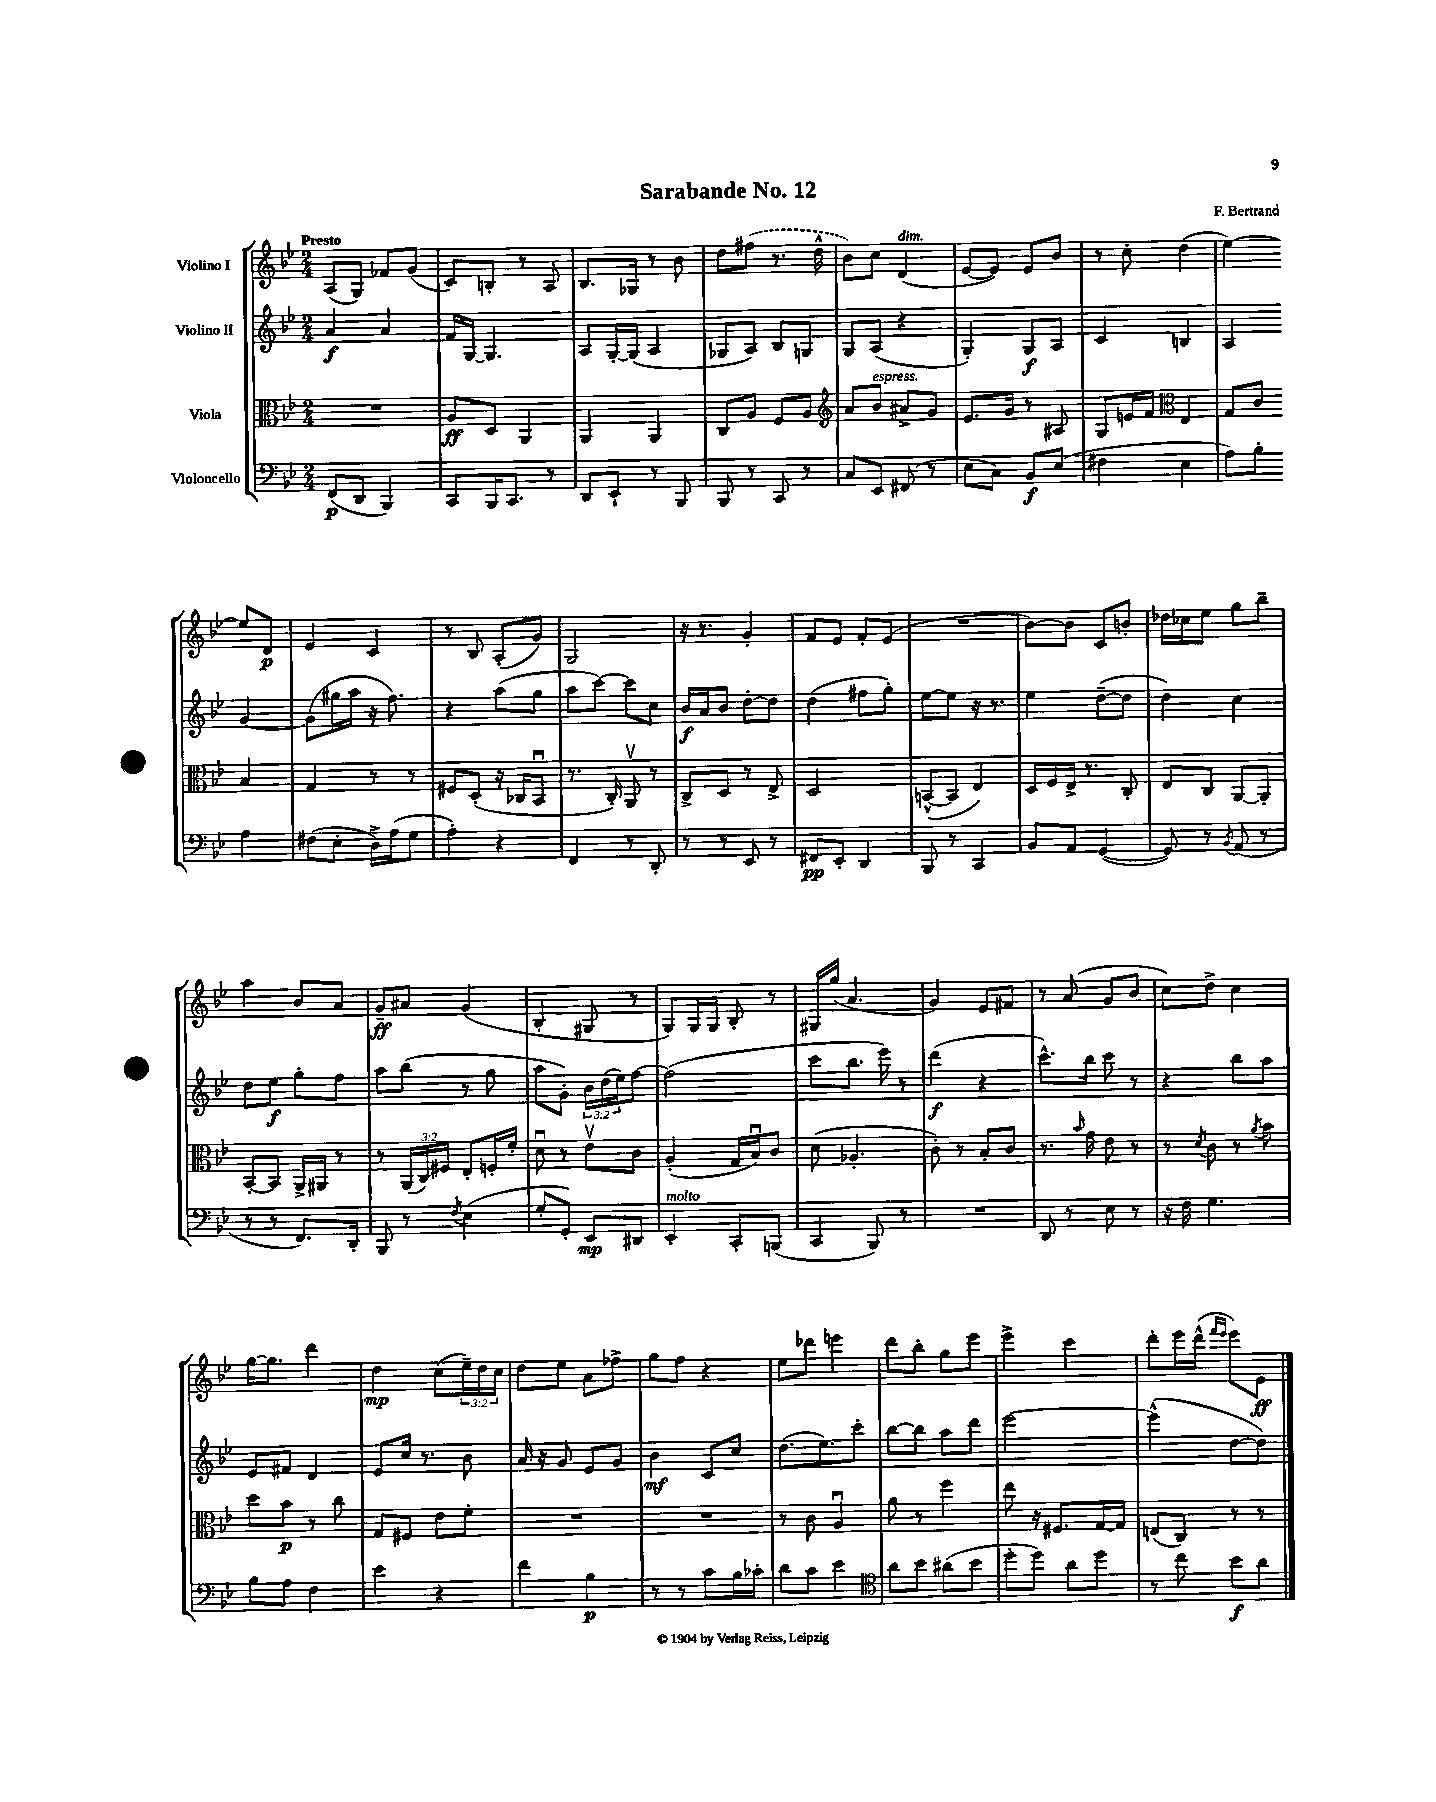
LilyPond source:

\header { title = "Sarabande No. 12" composer = "F. Bertrand" }
<<
\new StaffGroup <<
\new Staff = "s0" \with { instrumentName = "Violino I" } {
    \clef treble \key bes \major \numericTimeSignature \time 2/4 \override Staff.TupletNumber.text = #tuplet-number::calc-fraction-text \tempo "Presto"
    a8( g8) fes'8 g'8( |
    c'8) b8-. r8 a8 |
    bes8. ges16 r8 bes'8 |
    d''8 \once \slurDashed fis''8( r8. d''16-^ |
    bes'8) c''8 d'4^\markup { \italic "dim." }( |
    ees'8~ ees'8) ees'8 bes'8 |
    r8 c''8-. d''4( |
    ees''4~) ees''8 d'8\p |
    ees'4 c'4 |
    r8 bes8 a8-.( g'8) |
    g2 |
    r16 r8. g'4-. |
    f'8 ees'8 f'8-. ees'8( |
    R2 |
    bes'8~) bes'8 c'8 b'8-. |
    des''16 ces''16 ees''8 g''8 bes''8-- |
    a''4 bes'8 a'8 |
    g'8--\ff ais'8 g'4( |
    bes4-. gis8 r8 |
    g8) g16 g16 bes8-. r8 |
    gis16 g''16( a'4. |
    g'4) ees'8 fis'8 |
    r8 a'8( g'8 bes'8 |
    c''8) d''8-> c''4 |
    g''16~ g''8. d'''4 |
    d''4\mp c''8( \tuplet 3/2 { ees''16--) d''16 c''16 } |
    d''8 ees''8 a'8 fes''8-> |
    g''8 f''8 r4 |
    ees''8 des'''8 e'''4 |
    d'''8 bes''8-. g''8 ees'''8 |
    ees'''4-> c'''4 |
    d'''8-. ees'''16 d'''16-^( \grace { f'''16 ees'''16 } ees'''8) ees'8\ff \bar "|." |
}
\new Staff = "s1" \with { instrumentName = "Violino II" } {
    \clef treble \key bes \major \numericTimeSignature \time 2/4 \override Staff.TupletNumber.text = #tuplet-number::calc-fraction-text
    a'4\f a'4 |
    f'16 g16~ g4. |
    a8 g16~-. g16( a4 |
    ges8 a8) bes8 g8 |
    g8 a8( r4 |
    g4-.) g8\f a8 |
    c'4 b4 |
    a4 g'4~ |
    g'8( gis''16 a''16 r16 f''8.) |
    r4 a''8( g''8 |
    a''8 c'''8~) c'''8 c''8 |
    bes'16\f a'16 bes'8 d''8~-. d''8 |
    d''4( fis''8 g''8-.) |
    ees''8~ ees''8 r16 r8. |
    ees''4 d''8~--( d''8 |
    d''4) c''4 |
    d''8 ees''8\f g''8-. f''8 |
    a''8 bes''8( r8 g''8 |
    a''8 g'8-.) \tuplet 3/2 { bes'16 d''16( ees''16) } f''8~ |
    f''2( |
    c'''8 bes''8. ees'''16) r8 |
    d'''4\f( r4 |
    c'''8.-^) bes''16 c'''8 r8 |
    r4 bes''8 a''8 |
    ees'8 fis'8 d'4 |
    ees'8 c''16 r8. bes'8 |
    a'16 r16 g'8 ees'8 g'8 |
    bes'4\mf c'8 c''8 |
    d''8.( ees''8.) c'''8-. |
    bes''8~ bes''8 a''8 d'''8 |
    ees'''2~ |
    ees'''4-^( d''8~ d''8) \bar "|." |
}
\new Staff = "s2" \with { instrumentName = "Viola" } {
    \clef alto \key bes \major \numericTimeSignature \time 2/4 \override Staff.TupletNumber.text = #tuplet-number::calc-fraction-text
    R2 |
    a8\ff d8 a,4 |
    a,4 a,4 |
    c8 a8 f8 a8 |
    \clef treble a'8 bes'8^\markup { \italic "espress." } ais'8-> g'8 |
    ees'8. g'16 r8 ais8 |
    g8 e'16 f'16 \clef alto ees4 |
    g8 c'8 bes4 |
    g4 r8 r8 |
    fis8 d8-.( r16 ces16 bes,8\downbow |
    r8. c16-.) a,8\upbow r8 |
    c8-> d8 r8 ees8-> |
    d2 |
    b,8~-^( b,8 ees4) |
    d16 f16 ees16-> r8. c8-. |
    ees8 c8 a,8~ a,8-. |
    bes,8~-. bes,8 a,16-> ais,16 r8 |
    r8 \tuplet 3/2 { a,16( c16) fis16 } ees8-. f16-. f'16-. |
    d'8\downbow r8 ees'8\upbow c'8 |
    a4-.( g16 bes16\downbow) c'8 |
    d'8( aes4.-. |
    c'8-.) r8 bes8-. c'8 |
    r8. \grace { bes'16 } g'16 ees'8 r8 |
    r8 \acciaccatura { d'8 } c'8 r8 \acciaccatura { a'8 } bes'8 |
    d''8 bes'8\p r8 c''8 |
    g8 fis8 ees'8 f'8-. |
    R2 |
    R2 |
    r8 c'8 a4\downbow |
    a'8 r8 f''4 |
    ees''8 r16 fis8. g16~ g16 |
    e8( c8) r8 r8 \bar "|." |
}
\new Staff = "s3" \with { instrumentName = "Violoncello" } {
    \clef bass \key bes \major \numericTimeSignature \time 2/4
    f,8\p( d,8 bes,,4) |
    c,8 bes,,16 c,8. r8 |
    d,8 ees,8-! r8 bes,,8 |
    bes,,8 r8 c,8 r8 |
    c8 ees,8 fis,8( r8 |
    ees8 c8) bes,8\f ees8( |
    fis4 ees4 |
    a8) bes8-. a4 |
    fis8( ees8-. d16->) a16( g8 |
    a4-.) r4 |
    f,4 r8 d,8-. |
    r8 r8 ees,8 r8 |
    fis,8\pp ees,8-. d,4 |
    bes,,8 r8 c,4 |
    bes,8 a,8 g,4~( |
    g,8) r8 \acciaccatura { bes,8 } a,8( r8 |
    r8 r8 f,8.) d,16-. |
    bes,,8 r8 \acciaccatura { f8 } ees4( |
    g8-. g,8-.) ees,8\mp dis,8 |
    ees,4-.^\markup { \italic "molto" } c,8-. b,,8( |
    c,4 bes,,8) r8 |
    R2 |
    d,8 r8 ees8 r8 |
    r16 f16 g4. |
    bes8 a8 f4 |
    ees'4 r4 |
    f'4 bes4\p |
    r8 r8 c'8 bes16 ces'16-. |
    d'8 c'8 ees'4 |
    \clef tenor a'8 bes'8 ais'8( bes'8 |
    d''8-. d''8) a'8 d''8 |
    r8 c''8 bes'8\f a'8 \bar "|." |
}
>>
>>
\layout { \context { \Score \remove "Bar_number_engraver" } }
